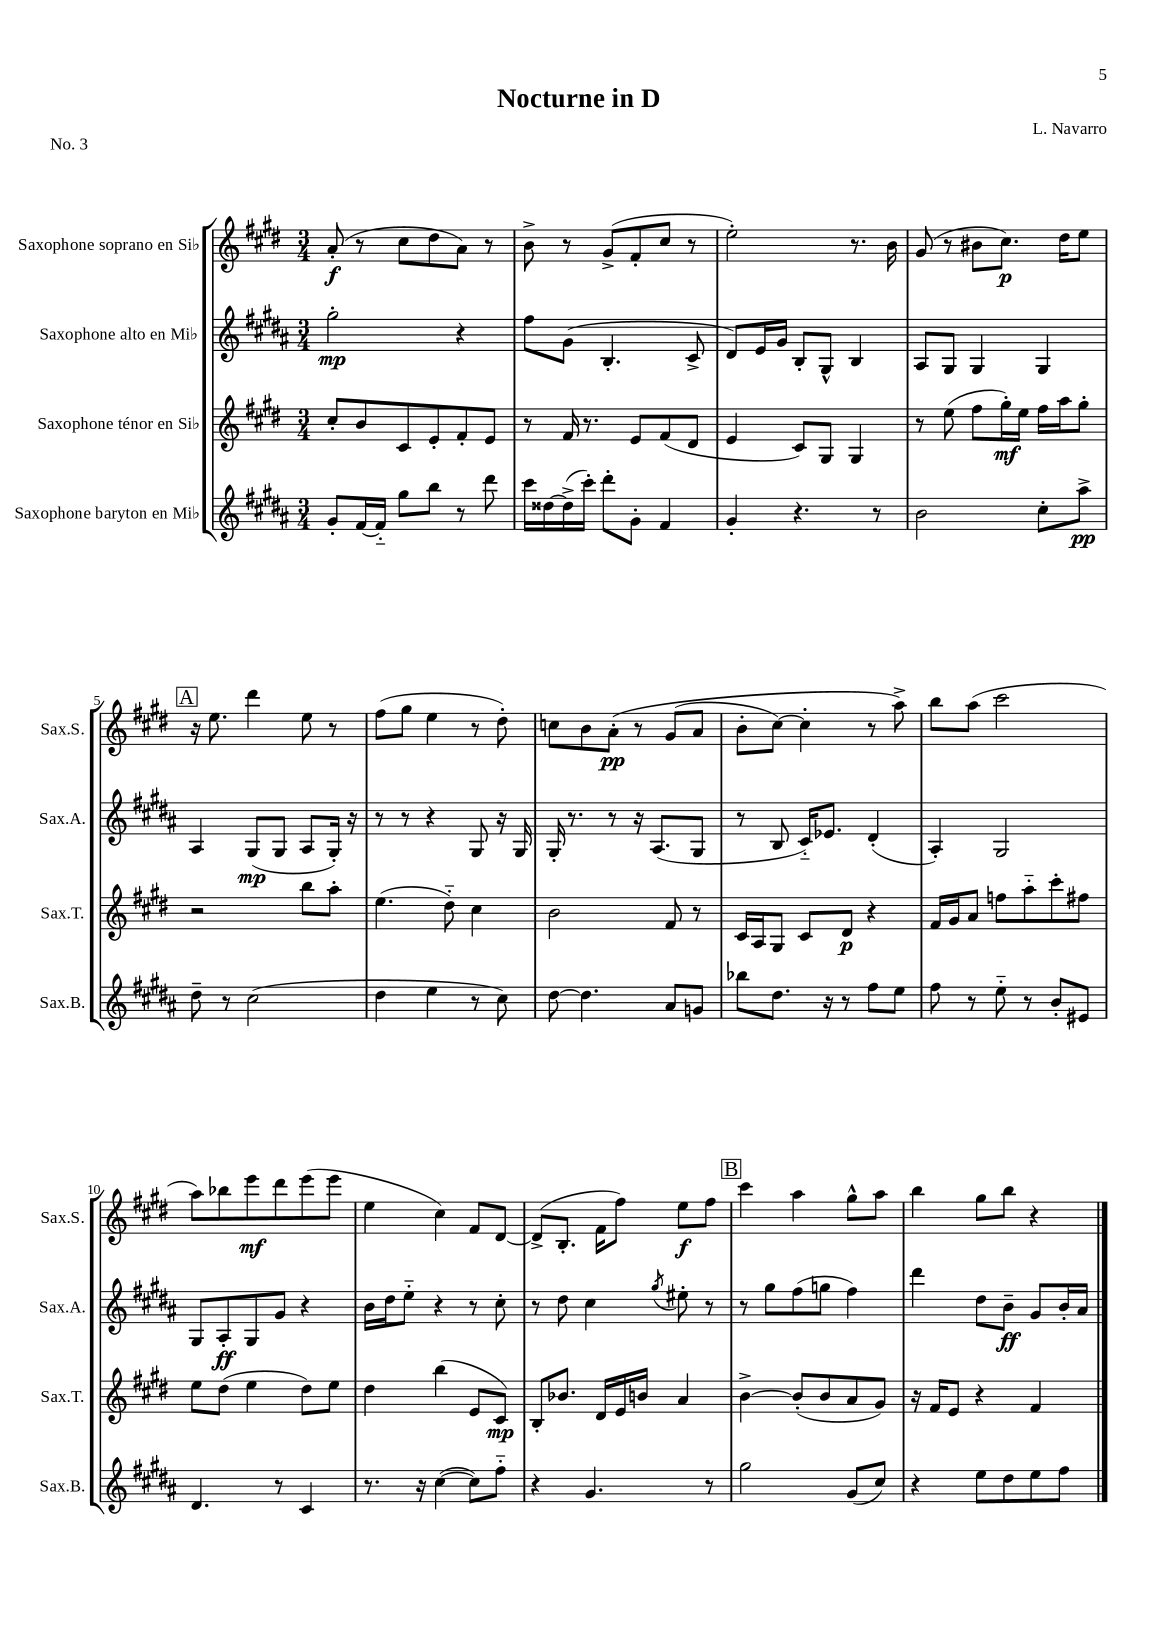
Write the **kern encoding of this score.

**kern	**kern	**kern	**kern
*staff4	*staff3	*staff2	*staff1
*clefG2	*clefG2	*clefG2	*clefG2
*k[f#c#g#d#a#]	*k[f#c#g#d#]	*k[f#c#g#d#a#]	*k[f#c#g#d#]
*M3/4	*M3/4	*M3/4	*M3/4
8g#'	8cc#'	2gg#'	(8a'
[16f#	8b	.	8r
16f#'~]	.	.	.
8gg#	8c#	.	8cc#
8bb	8e'	.	8dd#
8r	8f#'	4r	8a)
8ddd#	8e	.	8r
=	=	=	=
16ccc#	8r	8ff#	8b^
[16dd##	.	.	.
(16dd##^]	16f#	(8g#	8r
16ccc#')	8.r	.	.
8ddd#'	.	4.B'	(8g#^
8g#'	8e	.	8f#'
4f#	(8f#	.	8cc#
.	8d#	8c#^	8r
=	=	=	=
4g#'	4e	8d#)	2ee')
.	.	16e	.
.	.	16g#	.
4.r	8c#)	8B'	.
.	8G#	8G#^^	.
.	4G#	4B	8.r
8r	.	.	.
.	.	.	16b
=	=	=	=
2b	8r	8A#	(8g#
.	(8ee	8G#	8r
.	8ff#	4G#	8b#
.	16gg#')	.	8.cc#)
.	16ee	.	.
8cc#'	16ff#	4G#	.
.	16aa	.	16dd#
8aa#^	8gg#'	.	8ee
=	=	=	=
8dd#~	2r	4A#	16r
.	.	.	8.ee
8r	.	.	.
(2cc#	.	(8G#	4ddd#
.	.	8G#	.
.	8bb	8A#	8ee
.	8aa'	16G#')	8r
.	.	16r	.
=	=	=	=
4dd#	(4.ee	8r	(8ff#
.	.	8r	8gg#
4ee	.	4r	4ee
.	8dd#'~)	.	.
8r	4cc#	8G#	8r
8cc#)	.	16r	8dd#')
.	.	16G#	.
=	=	=	=
[8dd#	2b	16G#'	8cc
.	.	8.r	.
4.dd#]	.	.	8b
.	.	8r	&(8a'
.	.	16r	8r
.	.	(8.A#	.
8a#	8f#	.	(8g#
8g	8r	8G#	8a
=	=	=	=
8bb-	16c#	8r	8b'
.	16A	.	.
8.dd#	8G#	8B	[8cc#)
.	8c#	16c#'~)	4cc#']
16r	.	8.e-	.
8r	8d#	.	.
8ff#	4r	(4d#'	8r
8ee	.	.	8aa^&)
=	=	=	=
8ff#	16f#	4A#')	8bb
.	16g#	.	.
8r	8a	.	(8aa
8ee'~	8ff	2G#	2ccc#
8r	8aa'~	.	.
8b'	8ccc#'	.	.
8e#	8ff#	.	.
=	=	=	=
4.d#	8ee	8G#	8aa)
.	(8dd#	8A#'	8bb-
.	4ee	8G#	8eee
8r	.	8g#	8ddd#
4c#	8dd#)	4r	(8eee
.	8ee	.	8eee
=	=	=	=
8.r	4dd#	16b	4ee
.	.	16dd#	.
.	.	8ee'~	.
16r	.	.	.
([4cc#	(4bb	4r	4cc#)
8cc#])	8e	8r	8f#
8ff#'~	8c#)	8cc#'	[8d#
=	=	=	=
4r	8B'	8r	(8d#^]
.	8.b-	8dd#	8.B'
4.g#	.	4cc#	.
.	16d#	.	16f#
.	16e	.	8ff#)
.	16b	.	.
.	.	8qgg#	.
.	4a	8ee#'	8ee
8r	.	8r	8ff#
=	=	=	=
2gg#	[4b^	8r	4ccc#
.	.	8gg#	.
.	(8b']	(8ff#	4aa
.	8b	8gg	.
(8g#	8a	4ff#)	8gg#^^
8cc#)	8g#)	.	8aa
=	=	=	=
4r	16r	4ddd#	4bb
.	16f#	.	.
.	8e	.	.
8ee	4r	8dd#	8gg#
8dd#	.	8b~	8bb
8ee	4f#	8g#	4r
8ff#	.	16b'	.
.	.	16a#	.
==	==	==	==
*-	*-	*-	*-
